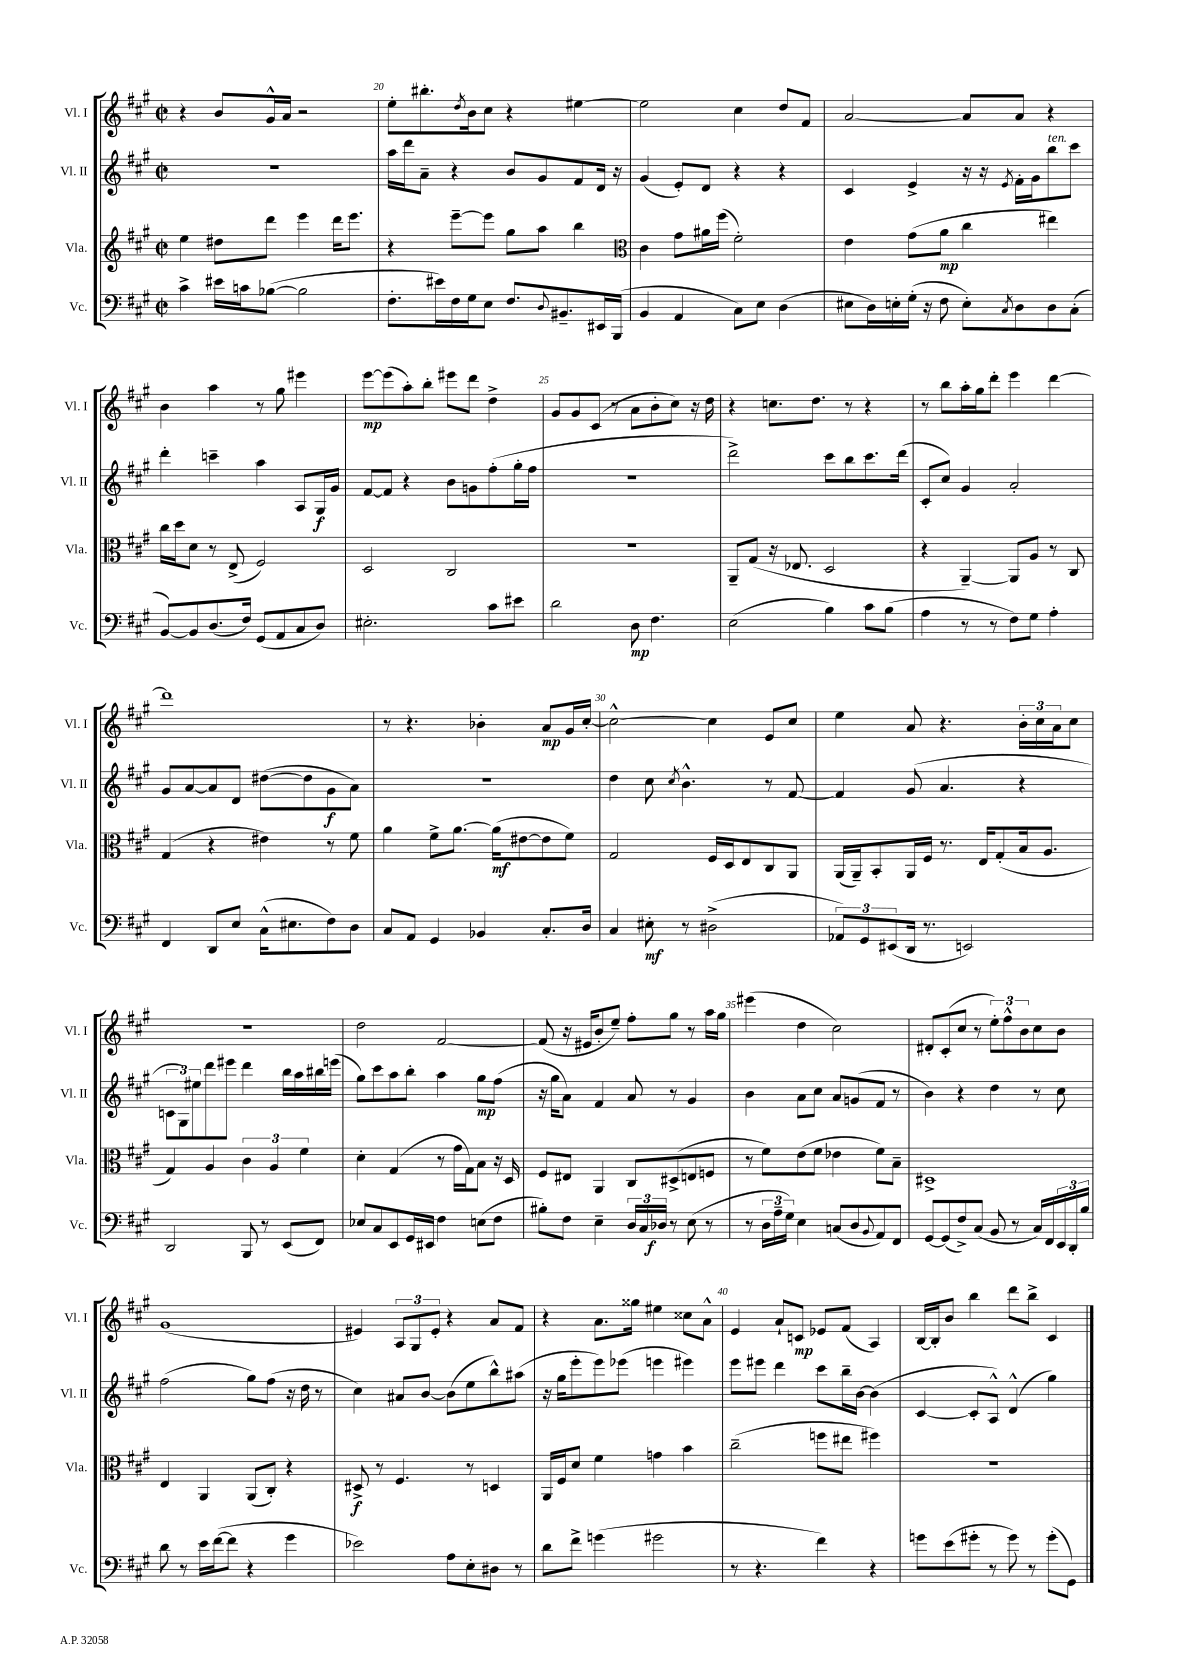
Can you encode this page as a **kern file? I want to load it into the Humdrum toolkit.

**kern	**dynam	**kern	**dynam	**kern	**dynam	**kern	**dynam
*part4	*part4	*part3	*part3	*part2	*part2	*part1	*part1
*staff4	*staff4	*staff3	*staff3	*staff2	*staff2	*staff1	*staff1
*I"Vc.	*	*I"Vla.	*	*I"Vl. II	*	*I"Vl. I	*
*I'Vc.	*	*I'Vla.	*	*I'Vl. II	*	*I'Vl. I	*
*clefF4	*	*clefG2	*	*clefG2	*	*clefG2	*
*k[f#c#g#]	*	*k[f#c#g#]	*	*k[f#c#g#]	*	*k[f#c#g#]	*
*M2/2	*	*M2/2	*	*M2/2	*	*M2/2	*
*met(c|)	*	*met(c|)	*	*met(c|)	*	*met(c|)	*
=19	=19	=19	=19	=19	=19	=19	=19
4c#^\	.	4ee\	.	1r	.	4r	.
16e#X\LL	.	8dd#X\L	.	.	.	8b/L	.
16cn\J	.	.	.	.	.	.	.
([8B-X\J	.	8ddd\J	.	.	.	16g#^^/L	.
.	.	.	.	.	.	16a/JJ	.
2B-\]	.	4eee\	.	.	.	2r	.
.	.	16ddd\KL	.	.	.	.	.
.	.	8.eee\J	.	.	.	.	.
=20	=20	=20	=20	=20	=20	=20	=20
8.F#'\L	.	4r	.	16aa\LL	.	8ee'\L	.
.	.	.	.	16ddd\J	.	.	.
.	.	.	.	8a~\J	.	8.bb#X'\	.
16e#X\L)	.	.	.	.	.	.	.
16F#\	.	[8eee~\L	.	4r	.	.	.
.	.	.	.	.	.	8qdd/	.
16G#\J	.	.	.	.	.	16b\k	.
8E\J	.	8eee\J]	.	.	.	8cc#\J	.
8.F#/L	.	8gg#\L	.	8b/L	.	4r	.
.	.	8aa\J	.	8g#/	.	.	.
8qqD/	.	.	.	.	.	.	.
8.BB#X~/	.	.	.	.	.	.	.
.	.	4bb\	.	8f#/	.	[4ee#X\	.
16EE#X/L	.	.	.	16d/Jk	.	.	.
(16BBB/JJ	.	.	.	16r	.	.	.
=21	=21	=21	=21	=21	=21	=21	=21
*	*	*clefC3	*	*	*	*	*
4BB/	.	4c#\	.	(4g#/	.	2ee#\]	.
4AA/	.	8g#\L	.	8e'/L)	.	.	.
.	.	16a#X\L	.	8d/J	.	.	.
.	.	(16ff#\JJ	.	.	.	.	.
8C#\L)	.	2f#'\)	.	4r	.	4cc#\	.
8E\J	.	.	.	.	.	.	.
(4D\	.	.	.	4r	.	8dd/L	.
.	.	.	.	.	.	8f#/J	.
=22	=22	=22	=22	=22	=22	=22	=22
8E#X\L	.	4e\	.	4c#/	.	[2a/	.
16D\L)	.	.	.	.	.	.	.
16En'\	.	.	.	.	.	.	.
(16G#'\JJ	.	(8g#\L	.	4e^/	.	.	.
16r	.	.	.	.	.	.	.
8F#\	.	8a\J	mp	.	.	.	.
8E'\L)	.	4cc#\	.	16r	.	8a/L]	.
.	.	.	.	16r	.	.	.
8qC#/	.	.	.	8qe/	.	.	.
8D\	.	.	.	16f#'\LL	.	8a/J	.
.	.	.	.	16g#\J	.	.	.
!	!	!	!	!LO:TX:a:i:t=ten.	!	!	!
8D\	.	4ee#X\)	.	8bb\	.	4r	.
(8C#'\J	.	.	.	8ccc#\J	.	.	.
!!LO:LB:g=z
=23	=23	=23	=23	=23	=23	=23	=23
[8BB/L)	.	16cc#\LL	.	4ddd'\	.	4b\	.
.	.	16dd\J	.	.	.	.	.
8BB/]	.	8d\J	.	.	.	.	.
(8.D/	.	8r	.	4cccn~\	.	4aa\	.
.	.	(8E^/	.	.	.	.	.
16F#/Jk)	.	.	.	.	.	.	.
(8GG#/L	.	2F#/)	.	4aa\	.	8r	.
8AA/	.	.	.	.	.	8gg#\	.
8C#/	.	.	.	8A/L	.	4eee#X\	.
8D/J)	.	.	.	16G#/L	f	.	.
.	.	.	.	16g#/JJ	.	.	.
=24	=24	=24	=24	=24	=24	=24	=24
2.E#X'\	.	2D/	.	[8f#/L	.	[8eee\L	mp
.	.	.	.	8f#/J]	.	(8eee\]	.
.	.	.	.	4r	.	8aa'\)	.
.	.	.	.	.	.	8bb'\J	.
.	.	2C#/	.	8b\L	.	8eee#X\L	.
.	.	.	.	8gn\	.	8ddd\J	.
8c#\L	.	.	.	(8ff#'\	.	4dd^\	.
8e#X\J	.	.	.	16gg#'\L	.	.	.
.	.	.	.	16ff#\JJ	.	.	.
=25	=25	=25	=25	=25	=25	=25	=25
2d\	.	1r	.	1r	.	8g#/L	.
.	.	.	.	.	.	8g#/	.
.	.	.	.	.	.	(8c#/J	.
.	.	.	.	.	.	8r	.
8D\	mp	.	.	.	.	8a\L	.
4.F#\	.	.	.	.	.	8b'\	.
.	.	.	.	.	.	8cc#\J)	.
.	.	.	.	.	.	16r	.
.	.	.	.	.	.	16dd\	.
=26	=26	=26	=26	=26	=26	=26	=26
(2E\	.	8AA~/L	.	2ddd^\)	.	4r	.
.	.	(8G#/J	.	.	.	.	.
.	.	16r	.	.	.	8.ccn\L	.
.	.	8.E-X/	.	.	.	.	.
.	.	.	.	.	.	8.dd\J	.
4B\)	.	2D/	.	8ccc#\L	.	.	.
.	.	.	.	8bb\	.	8r	.
8c#\L	.	.	.	8.ccc#\	.	4r	.
(8B\J	.	.	.	.	.	.	.
.	.	.	.	(16ddd\Jk	.	.	.
=27	=27	=27	=27	=27	=27	=27	=27
4A\	.	4r	.	8c#'/L	.	8r	.
.	.	.	.	8cc#/J)	.	8bb\L	.
8r	.	[4AA~/)	.	4g#/	.	16aa'\L	.
.	.	.	.	.	.	16gg#\J	.
8r	.	.	.	.	.	8ddd'\J	.
8F#\L)	.	8AA/L]	.	2a'/	.	4eee\	.
8G#\J	.	8A/J	.	.	.	.	.
4A'\	.	8r	.	.	.	[4ddd\	.
.	.	8C#/	.	.	.	.	.
!!LO:LB:g=z
=28	=28	=28	=28	=28	=28	=28	=28
4FF#/	.	(4G#/	.	8g#/L	.	1ddd]	.
.	.	.	.	[8a/	.	.	.
8DD/L	.	4r	.	8a/]	.	.	.
8E/J	.	.	.	8d/J	.	.	.
(16C#^^\KL	.	4e#X\)	.	([8dd#X\L	.	.	.
8.E#X\	.	.	.	.	.	.	.
.	.	.	.	8dd#\]	.	.	.
8F#\)	.	8r	.	8g#\	f	.	.
8D\J	.	8f#\	.	8a\J)	.	.	.
=29	=29	=29	=29	=29	=29	=29	=29
8C#/L	.	4a\	.	1r	.	8r	.
8AA/J	.	.	.	.	.	4.r	.
4GG#/	.	8f#^\L	.	.	.	.	.
.	.	[8.a\J	.	.	.	.	.
4BB-X/	.	.	.	.	.	4b-X'\	.
.	.	(16a\KL]	mf	.	.	.	.
.	.	[8e#X\	.	.	.	.	.
8.C#'/L	.	8e#\]	.	.	.	8a/L	mp
.	.	8f#\J)	.	.	.	16g#/L	.
16D/Jk	.	.	.	.	.	[16cc#'/JJ	.
=30	=30	=30	=30	=30	=30	=30	=30
4C#/	.	2G#/	.	4dd\	.	2cc#^^\_	.
8E#X'\	mf	.	.	8cc#\	.	.	.
.	.	.	.	8qcc#/	.	.	.
8r	.	.	.	4.b^^\	.	.	.
(2D#X^\	.	16F#/LL	.	.	.	4cc#\]	.
.	.	16D/J	.	.	.	.	.
.	.	8E/	.	.	.	.	.
.	.	8C#/	.	8r	.	8e/L	.
.	.	8AA/J	.	[8f#/	.	8cc#/J	.
=31	=31	=31	=31	=31	=31	=31	=31
12AA-X/L)	.	(16AA/LL	.	4f#/]	.	4ee\	.
.	.	16AA~/J)	.	.	.	.	.
12GG#/	.	.	.	.	.	.	.
.	.	8BB'/	.	.	.	.	.
(12EE#X/	.	.	.	.	.	.	.
16DD/Jk	.	16AA/L	.	(8g#/	.	8a/	.
8.r	.	16F#/JJ	.	.	.	.	.
.	.	8.r	.	4.a/	.	4.r	.
2EEn/)	.	.	.	.	.	.	.
.	.	16E/KL	.	.	.	.	.
.	.	(8G#'/	.	.	.	.	.
.	.	16B/k	.	4r	.	24b'\LL	.
.	.	.	.	.	.	24cc#\	.
.	.	8.A/J	.	.	.	.	.
.	.	.	.	.	.	24a\J	.
.	.	.	.	.	.	8cc#\J	.
!!LO:LB:g=z
=32	=32	=32	=32	=32	=32	=32	=32
2DD/	.	4G#/)	.	12cn\L	.	1r	.
.	.	.	.	12G#\)	.	.	.
.	.	.	.	12ee#X\	.	.	.
.	.	4A/	.	8ddd\	.	.	.
.	.	.	.	8eee#X\J	.	.	.
8BBB/	.	6c#\	.	4ddd\	.	.	.
8r	.	.	.	.	.	.	.
.	.	6A/	.	.	.	.	.
(8EE/L	.	.	.	16bb\LL	.	.	.
.	.	.	.	16aa\	.	.	.
.	.	6f#\	.	.	.	.	.
8FF#/J)	.	.	.	16bb#X\	.	.	.
.	.	.	.	(16eeen\JJ	.	.	.
=33	=33	=33	=33	=33	=33	=33	=33
8E-X/L	.	4d'\	.	8gg#\L)	.	2dd\	.
8C#/	.	.	.	8ccc#\	.	.	.
8EE/	.	(4G#/	.	8aa\	.	.	.
16GG#/L	.	.	.	8bb'\J	.	.	.
16EE#X/JJ	.	.	.	.	.	.	.
4F#\	.	8r	.	4aa\	.	[2f#/	.
.	.	16g#\LL	.	.	.	.	.
.	.	16G#\J)	.	.	.	.	.
(8En\L	.	8B\J	.	8gg#\L	mp	.	.
8F#\J	.	16r	.	(8ff#\J	.	.	.
.	.	16D/	.	.	.	.	.
=34	=34	=34	=34	=34	=34	=34	=34
8B#X'\L)	.	8F#/L	.	16r	.	(8f#/]	.
.	.	.	.	16gg#\KL	.	.	.
8F#\J	.	8E#X/J	.	8a\J)	.	16r	.
.	.	.	.	.	.	16e#X/KL	.
4E~\	.	4AA/	.	4f#/	.	8b'/	.
.	.	.	.	.	.	8ee~/J)	.
24D/LL	.	8C#/L	.	8a/	.	8ff#'\L	.
24C#/	.	.	.	.	.	.	.
24D-X/JJ	f	.	.	.	.	.	.
8r	.	(8D#X^/	.	8r	.	8gg#\J	.
(8E\	.	8En/	.	4g#/	.	8r	.
8r	.	8Fn/J	.	.	.	16aa\LL	.
.	.	.	.	.	.	16gg#\JJ	.
=35	=35	=35	=35	=35	=35	=35	=35
8r	.	8r	.	4b\	.	(4eee#X\	.
24D\LL	.	8f#\L)	.	.	.	.	.
24A~\	.	.	.	.	.	.	.
24G#\JJ)	.	.	.	.	.	.	.
4E\	.	(8e\	.	8a\L	.	4dd\	.
.	.	8f#\J	.	8cc#\J	.	.	.
(8Cn/L	.	4e-X\	.	8a/L	.	2cc#\)	.
8D/	.	.	.	(8gn/	.	.	.
8qqBB/	.	.	.	.	.	.	.
8AA/)	.	8f#\L)	.	8f#/J	.	.	.
8FF#/J	.	8B~\J	.	8r	.	.	.
=36	=36	=36	=36	=36	=36	=36	=36
[8GG#/L	.	1D#X^	.	4b\)	.	8d#X'/L	.
(8GG#/]	.	.	.	.	.	(8c#'/	.
8F#^/)	.	.	.	4r	.	8cc#/J	.
(8C#/J	.	.	.	.	.	8r	.
8BB/	.	.	.	4dd\	.	12ee'\L)	.
.	.	.	.	.	.	12ff#^^\	.
8r	.	.	.	.	.	.	.
.	.	.	.	.	.	12b\	.
16C#/LL)	.	.	.	8r	.	8cc#\	.
16FF#/	.	.	.	.	.	.	.
24EE/	.	.	.	8cc#\	.	8b\J	.
24DD'/	.	.	.	.	.	.	.
24B/JJ	.	.	.	.	.	.	.
!!LO:LB:g=z
=37	=37	=37	=37	=37	=37	=37	=37
8d\	.	4E/	.	(2ff#\	.	(1g#	.
8r	.	.	.	.	.	.	.
16e\LL	.	4AA/	.	.	.	.	.
([16f#\J	.	.	.	.	.	.	.
8f#\J]	.	.	.	.	.	.	.
4r	.	(8AA/L	.	8gg#\L)	.	.	.
.	.	8C#'/J)	.	(8ff#\J	.	.	.
4g#\	.	4r	.	16r	.	.	.
.	.	.	.	16dd\	.	.	.
.	.	.	.	8r	.	.	.
=38	=38	=38	=38	=38	=38	=38	=38
2e-X\)	.	8D#X^/	f	4cc#\)	.	4e#X/)	.
.	.	8r	.	.	.	.	.
.	.	4.F#/	.	8a#X/L	.	12A/L	.
.	.	.	.	.	.	12G#/	.
.	.	.	.	[8b/J	.	.	.
.	.	.	.	.	.	12e#'/J	.
8A\L	.	.	.	(8b\L]	.	4r	.
8E'\	.	8r	.	8ee\	.	.	.
8D#X\J	.	4Dn/	.	8bb^^\)	.	8a/L	.
8r	.	.	.	(8aa#X\J	.	8f#/J	.
=39	=39	=39	=39	=39	=39	=39	=39
8d\L	.	16AA/LL	.	16r	.	4r	.
.	.	16F#/J	.	16gg#\KL	.	.	.
8f#^\J	.	8d/J	.	8eee'\	.	.	.
(4gn\	.	4f#\	.	8eee\)	.	8.a\L	.
.	.	.	.	(8eee-X\J	.	.	.
.	.	.	.	.	.	16gg##X\Jk	.
2g#X\	.	4gn\	.	4eeen\	.	4ee#X\	.
.	.	4b\	.	4eee#X\)	.	8cc##X\L	.
.	.	.	.	.	.	8a^^\J	.
=40	=40	=40	=40	=40	=40	=40	=40
8r	.	(2cc#~\	.	8eee\L	.	4e/	.
4.r	.	.	.	8eee#X\J	.	.	.
.	.	.	.	4ddd\	.	8a`/L	.
.	.	.	.	.	.	8cn/J	mp
4f#\)	.	8ffn\L	.	8ccc#\L	.	8e-X/L	.
.	.	8ee#X\J	.	16bb~\L	.	(8f#/J	.
.	.	.	.	[16b\JJ	.	.	.
4r	.	4ff#X\)	.	(4b\]	.	4A/)	.
=41	=41	=41	=41	=41	=41	=41	=41
8gn\L	.	1r	.	[4c#/	.	[16B/LL	.
.	.	.	.	.	.	16B'/J]	.
(8e\	.	.	.	.	.	8b/J	.
8g#X'\J	.	.	.	8c#'/L]	.	4bb\	.
8r	.	.	.	8A^^/J)	.	.	.
8g#\)	.	.	.	(4d^^/	.	8ddd\L	.
8r	.	.	.	.	.	8bb^\J	.
(8g#'\L	.	.	.	4gg#\)	.	4c#/	.
8GG#\J)	.	.	.	.	.	.	.
==	==	==	==	==	==	==	==
*-	*-	*-	*-	*-	*-	*-	*-
